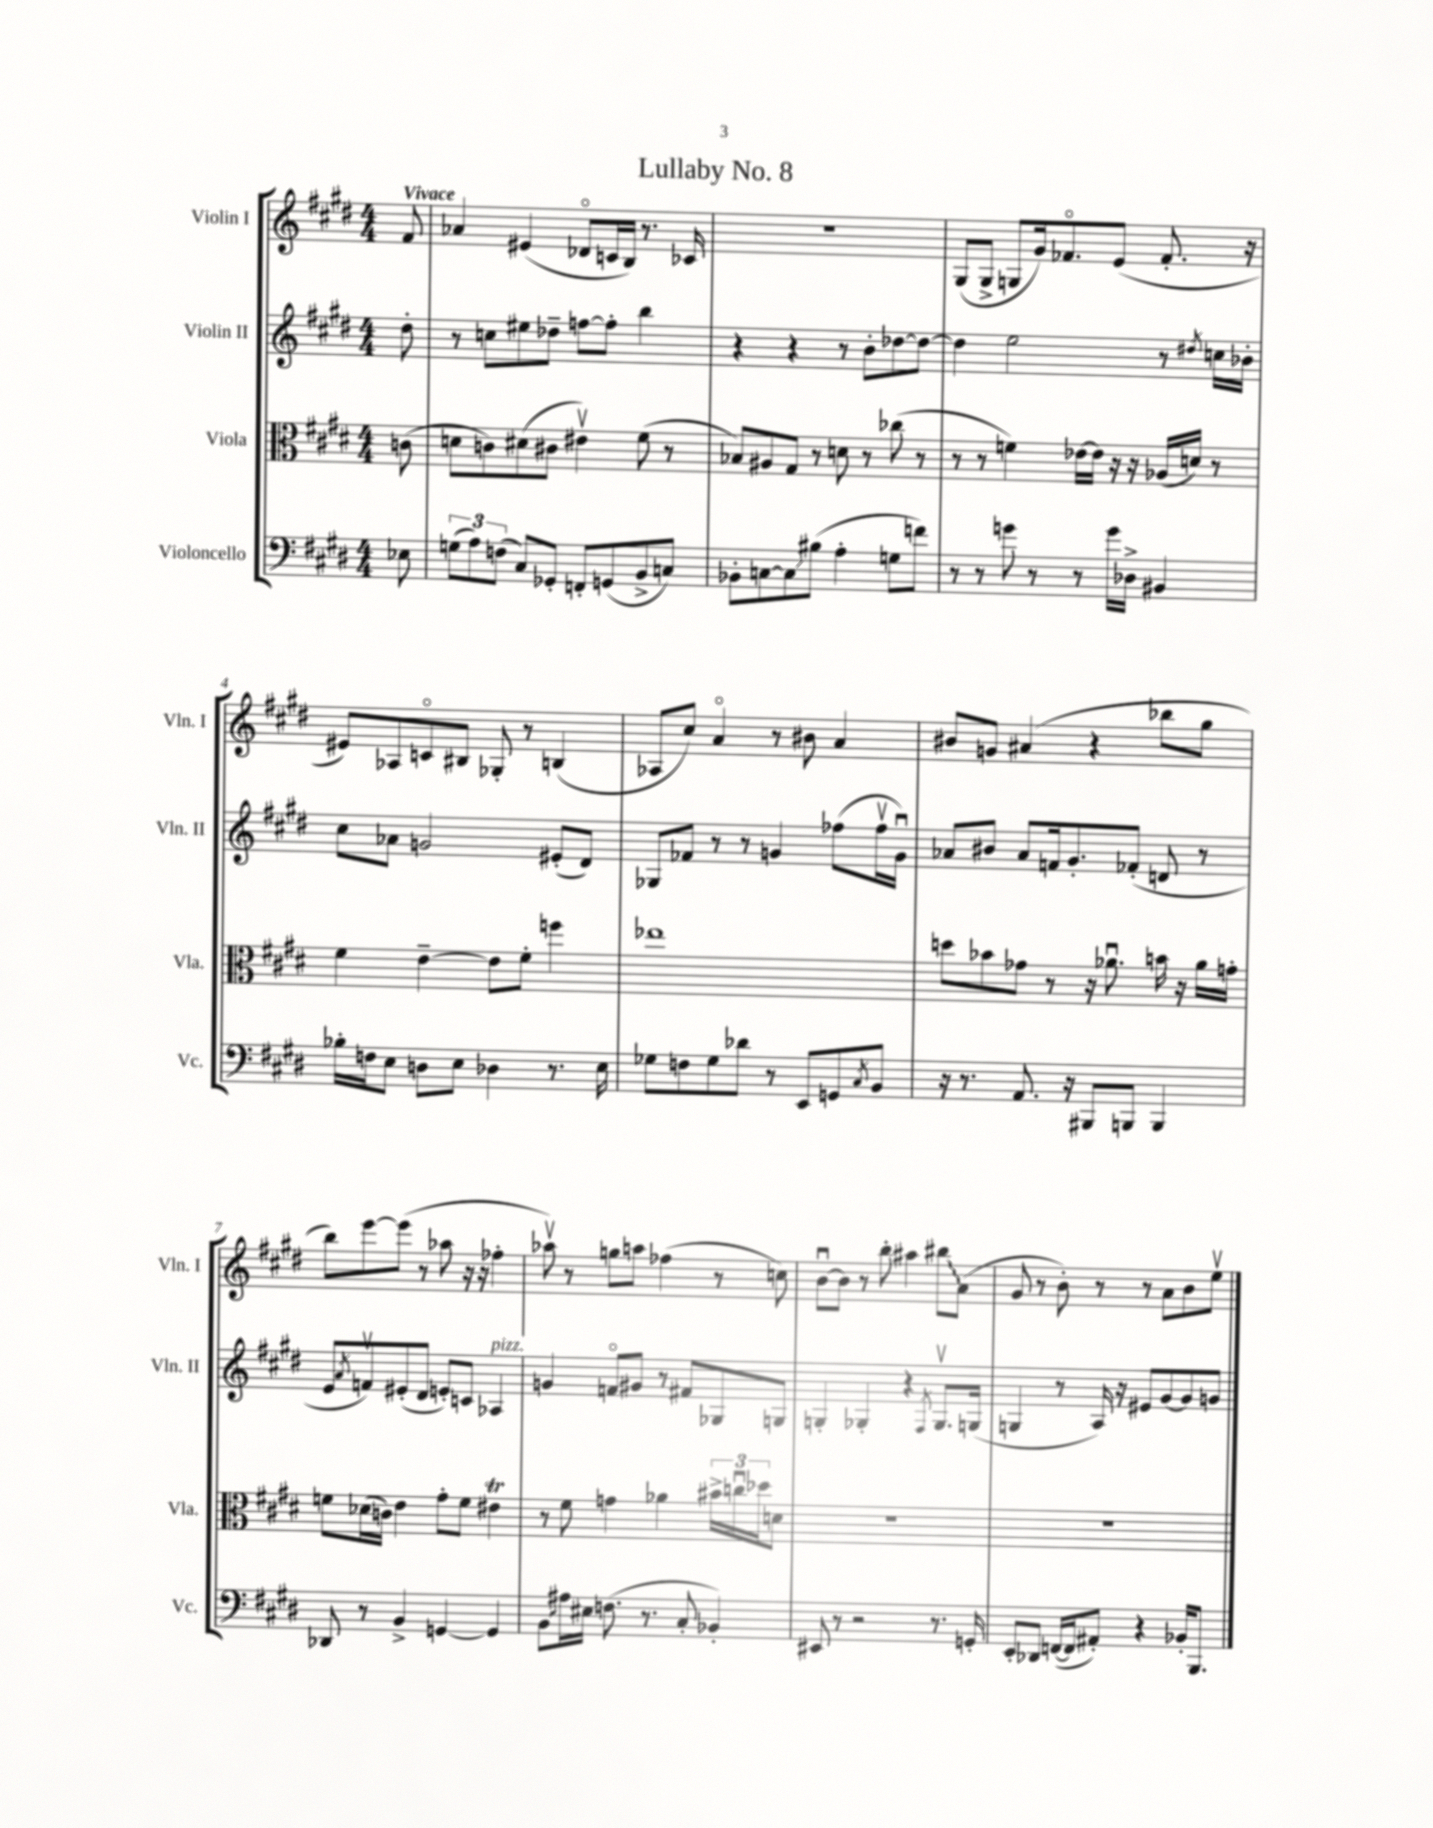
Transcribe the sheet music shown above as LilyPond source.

\header { title = "Lullaby No. 8" }
<<
\new StaffGroup <<
\new Staff = "s0" \with { instrumentName = "Violin I" shortInstrumentName = "Vln. I" } {
    \clef treble \key e \major \numericTimeSignature \time 4/4 \partial 8 \tempo "Vivace"
    fis'8 |
    aes'4 eis'4( des'8\flageolet c'16 b16) r8. ces'16 |
    R1 |
    gis8( gis8-> g8 gis'16) fes'8.\flageolet e'8( fes'8.-. r16 |
    eis'8) aes8 c'8\flageolet bis8 ges8-. r8 b4( |
    aes8 cis''8) a'4\flageolet r8 bis'8 a'4 |
    bis'8 g'8 ais'4( r4 bes''8 gis''8 |
    b''8) e'''8~ e'''8( r8 aes''8 r16 r16 fes''4-. |
    aes''8\upbow) r8 g''8 a''8 fes''4( r8 c''8) |
    b'8~\downbow b'8 r8 b''8-. ais''4 \once \override Glissando.style = #'zigzag bis''8\glissando a'8( |
    gis'8 r8 b'8-.) r8 r8 a'8 b'8 e''8\upbow \bar "|." |
}
\new Staff = "s1" \with { instrumentName = "Violin II" shortInstrumentName = "Vln. II" } {
    \clef treble \key e \major \numericTimeSignature \time 4/4 \partial 8
    dis''8-. |
    r8 c''8 eis''8 des''8-- f''8~ f''8-. b''4 |
    r4 r4 r8 b'8-. des''8~ des''8~ |
    des''4 e''2 r8 \acciaccatura { dis''8 } c''16 bes'16-. |
    cis''8 aes'8 g'2 eis'8-.( dis'8) |
    ges8 fes'8 r8 r8 g'4 fes''8( fes''16\upbow g'16\downbow) |
    aes'8 bis'8 aes'8 f'16 gis'8.-. fes'8-.( d'8 r8 |
    e'8 \acciaccatura { a'8 } f'8\upbow) eis'8-.( dis'8 e'8-.) c'8 aes4^\markup { \italic "pizz." } |
    g'4 f'8\flageolet gis'8 r8 fis'8 ges8 g8 |
    g4-. ges4-. r4 \acciaccatura { fis8 } ges8.\upbow g16( |
    g4 r8 a16) r16 eis'8 gis'8~ gis'8 g'8 \bar "|." |
}
\new Staff = "s2" \with { instrumentName = "Viola" shortInstrumentName = "Vla." } {
    \clef alto \key e \major \numericTimeSignature \time 4/4 \partial 8
    c'8( |
    d'8 c'8) dis'8( cis'8 eis'4\upbow) fis'8( r8 |
    bes8) ais8 gis8 r8 d'8 r8 ces''8( r8 |
    r8 r8 f'4) ees'16~ ees'16 r16 r16 aes16( d'16) r8 |
    fis'4 e'4~-- e'8 fis'8-. f''4 |
    ees''1 |
    d''8 bes'8 ges'8 r8 r16 aes'8.\downbow b'16 r16 aes'16 g'16-. |
    f'8 des'16( c'16) e'4 gis'8-. f'8 eis'4\trill |
    r8 fis'8 g'4 aes'4 \tuplet 3/2 { bis'16-> c''16\downbow des''16 } d'8 |
    R1 |
    R1 \bar "|." |
}
\new Staff = "s3" \with { instrumentName = "Violoncello" shortInstrumentName = "Vc." } {
    \clef bass \key e \major \numericTimeSignature \time 4/4 \partial 8
    ees8 |
    \tuplet 3/2 { g8( a8) f8( } cis8) ges,8-. f,8-. g,8( b,8-> c8) |
    bes,8-. c8~ c8\glissando bis8( a4-. g8 f'8) |
    r8 r8 g'8 r8 r8 g'16 des16-> bis,4 |
    bes16-. f16 e8 d8 e8 des4 r8. e16 |
    ges8 f8 ges8 des'8 r8 e,8 g,8 \acciaccatura { cis8 } b,8 |
    r16 r8. a,8. r16 bis,,8 b,,8 b,,4 |
    des,8 r8 b,4-> g,4~ g,4 |
    \once \override Glissando.style = #'zigzag b,8\glissando ais16 eis16 f8.( r8. cis8-. bes,4-.) |
    eis,8 r8 r2 r8. g,16-. |
    e,8-. des,8 f,16~( f,16 ais,8-.) r4 bes,16-. b,,8. \bar "|." |
}
>>
>>
